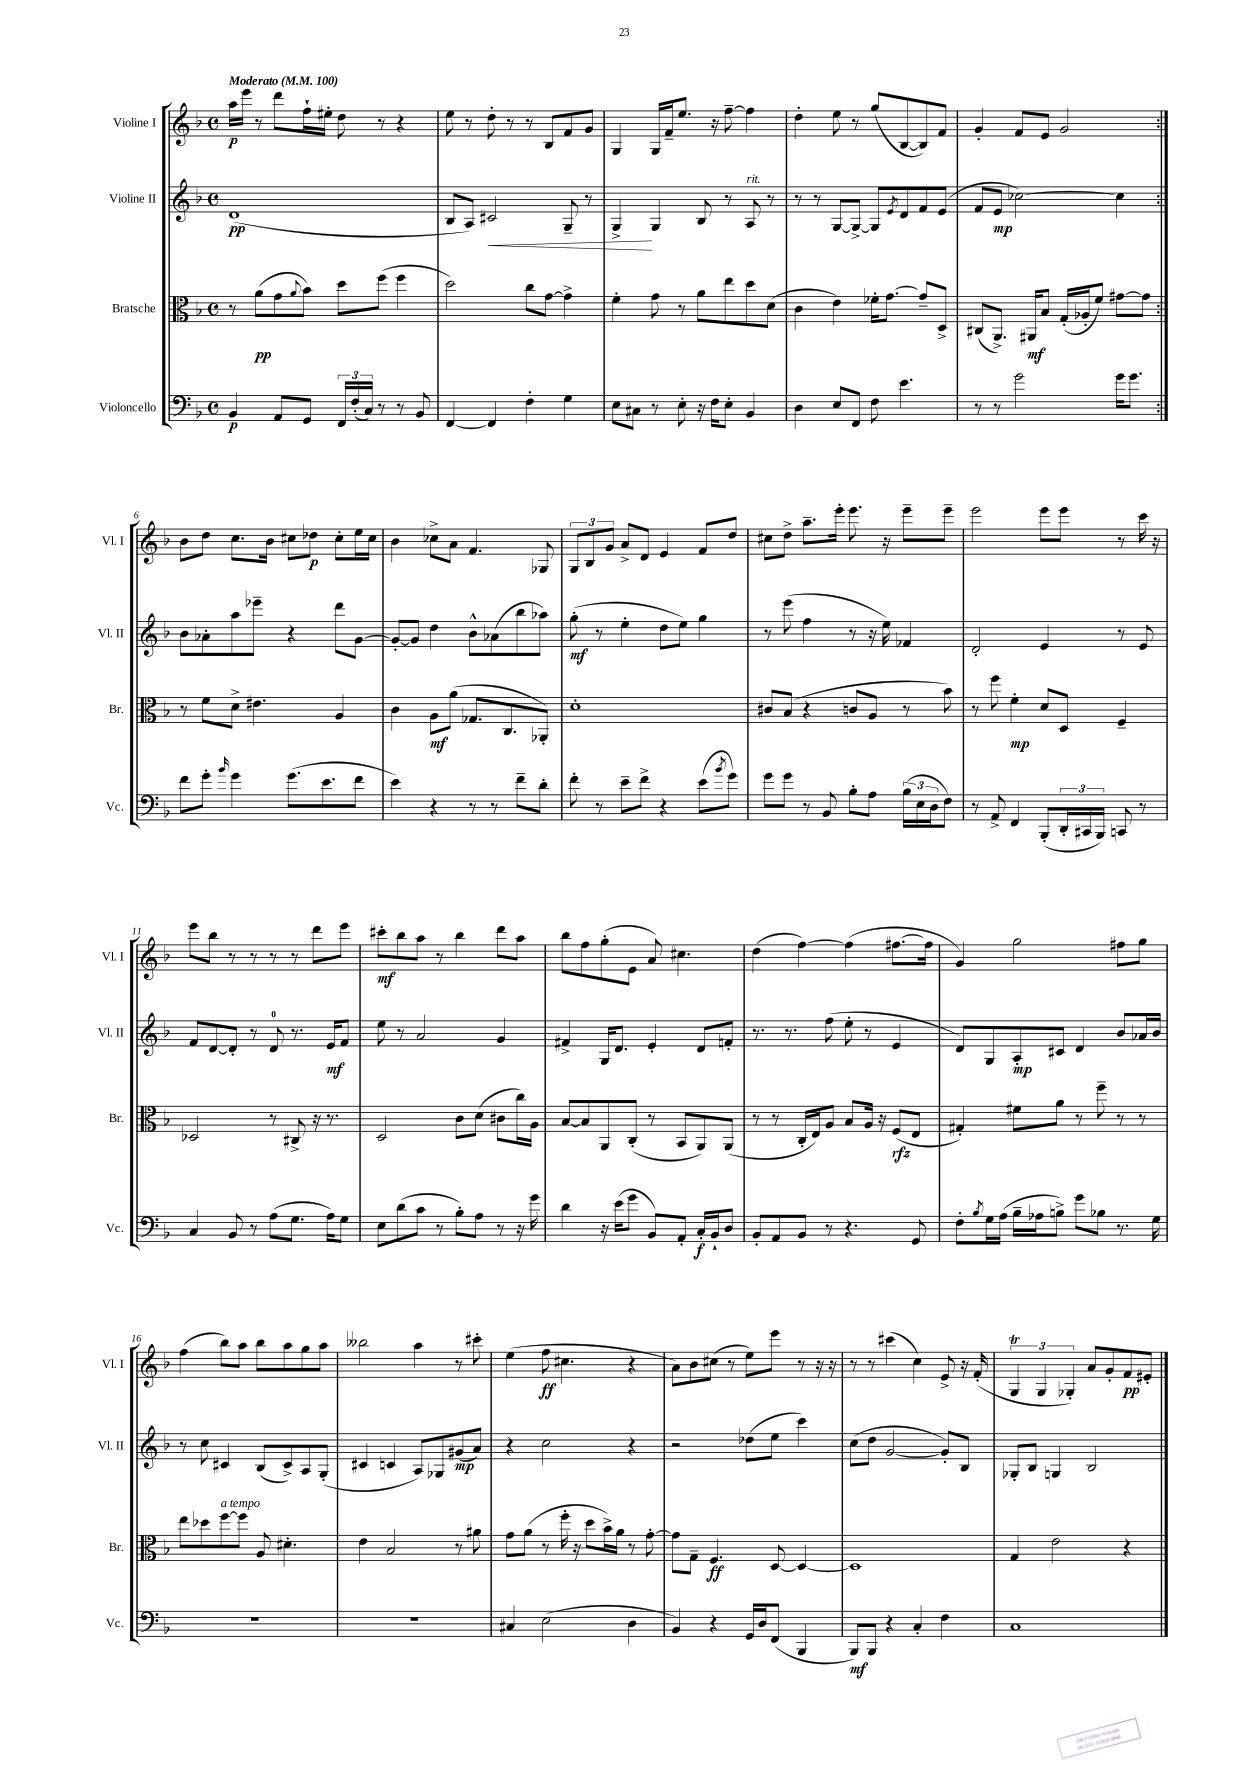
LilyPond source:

<<
\new StaffGroup <<
\new Staff = "s0" \with { instrumentName = "Violine I" shortInstrumentName = "Vl. I" } {
    \clef treble \key f \major \defaultTimeSignature \time 4/4 \tempo "Moderato" 4 = 100
    \repeat volta 2 { a''16\p e'''16 r8 d'''8 f''16-! eis''16-. d''8 r8 r4 |
    e''8 r8 d''8-. r8 r8 bes8 f'8 g'8 |
    g4 g16 f'16-- e''8. r16 f''8~-- f''4 |
    d''4-. e''8 r8 g''8( bes8~ bes8) f'8 |
    g'4-. f'8 e'8 g'2 | }
    bes'8 d''8 c''8. bes'16 cis''8 des''8\p cis''8-. e''16 cis''16 |
    bes'4 ces''8-> a'8 f'4. ges8 |
    \tuplet 3/2 { g8 bes8 g'8 } a'8-> d'8 e'4 f'8 d''8 |
    cis''8 d''8-> a''8.-- e'''16-. e'''8. r16 e'''8-- e'''8-- |
    e'''2 e'''8 e'''8 r8 c'''16 r16 |
    e'''8 bes''8 r8 r8 r8 r8 d'''8 e'''8 |
    cis'''8-.\mf bes''8 a''8 r8 bes''4 d'''8 a''8 |
    bes''8 f''8 g''8-.( e'8 a'8) cis''4. |
    d''4( f''4~) f''4( fis''8.~ fis''16 |
    g'4) g''2 fis''8 g''8 |
    f''4( bes''8) a''8 bes''8 a''8 g''8 a''8 |
    beses''2 a''4 r8 cis'''8-. |
    e''4( f''8\ff cis''4. r4 |
    a'8) bes'8 cis''8( r8 e''8) e'''8 r8 r16 r16 |
    r8 r8 cis'''4( c''4) e'8-> r16 f'16-.( |
    \tuplet 3/2 { g4\trill g4 ges4-.) } a'8 g'8-. f'8\pp eis'8-. \bar "|." |
}
\new Staff = "s1" \with { instrumentName = "Violine II" shortInstrumentName = "Vl. II" } {
    \clef treble \key f \major \defaultTimeSignature \time 4/4
    \repeat volta 2 { d'1\pp( |
    bes8 a8) cis'2\< g8-- r8 |
    g4->\! g4 bes8 r8 a8^\markup { \italic "rit." } r8 |
    r8 r8 g8~ g8~-> g8 \acciaccatura { e'8 } d'8 f'8 e'8( |
    f'8 e'8\mp ces''2~) ces''4 | }
    bes'8 aes'8-. a''8 ees'''8-- r4 d'''8 g'8~ |
    g'8~-. g'8 d''4 bes'8-^ aes'8( bes''8 aes''8) |
    g''8-.\mf( r8 e''4-. d''8 e''8) g''4 |
    r8 e'''8( f''4 r8 r16 e''16) fes'4 |
    d'2-. e'4 r8 e'8 |
    f'8 d'8~ d'8-. r8 d'8-0 r8. e'16\mf f'8 |
    e''8 r8 a'2 g'4 |
    fis'4-> g16 d'8. e'4-. d'8 f'8-. |
    r8. r8. f''8( e''8-. r8 e'4 |
    d'8) g8 a8-.\mp cis'8 d'4 bes'8 aes'16 bes'16 |
    r8 c''8 cis'4 bes8( cis'8->) a8 g8-.( |
    cis'4 c'4 a8) ges8 gis'8\mp( a'8) |
    r4 c''2 r4 |
    r2 des''8( e''8 c'''4) |
    c''8( d''8 g'2~ g'8-.) bes8 |
    ges8-. bes8 g4 bes2 \bar "|." |
}
\new Staff = "s2" \with { instrumentName = "Bratsche" shortInstrumentName = "Br." } {
    \clef alto \key f \major \defaultTimeSignature \time 4/4
    \repeat volta 2 { r8 a'8\pp( g'8 \appoggiatura { a'8 } bes'8) d''8 f''8( f''4 |
    d''2) c''8 g'8~ g'4-> |
    f'4-. g'8 r8 a'8 e''8 d''8 d'8( |
    c'4 e'4) fes'16-. g'8.~ g'8-- d8-> |
    cis8( a,8.->) ais,16\mf bes8 g16-.( aes16-. f'8) gis'8~ gis'8 | }
    r8 f'8 d'8-> eis'4. a4 |
    c'4 a8\mf a'8( ges8. c8. aes,8-.) |
    d'1-. |
    cis'8 bes8( r4 c'8 a8 r8 bes'8) |
    r8 f''8 f'4-.\mp d'8 d8 f4-- |
    des2 r8 cis8-> r16 r8. |
    d2 c'8 d'8( cis'8 c''16) a16 |
    bes8~ bes8 a,8 c8-.( r8 bes,8 a,8) a,8( |
    r8 r8 c16-. e16) a8 bes8 a16 r16 f8\rfz( e8 |
    gis4-.) fis'8 a'8 r8 f''8-- r8 r8 |
    e''8 des''8 f''8~^\markup { \italic "a tempo" } f''8 a8 dis'4.-. |
    e'4 bes2 r8 ais'8 |
    g'8 a'8( r8 f''16-. r16 d''8 bes'16->) a'16 r8 g'8~-. |
    g'8 g8-- f4.\ff d8~ d4~ |
    d1 |
    g4 e'2 r4 \bar "|." |
}
\new Staff = "s3" \with { instrumentName = "Violoncello" shortInstrumentName = "Vc." } {
    \clef bass \key f \major \defaultTimeSignature \time 4/4
    \repeat volta 2 { bes,4\p a,8 g,8 \tuplet 3/2 { f,16 f16-.( c16) } r8 r8 bes,8 |
    f,4~ f,4 f4-. g4 |
    e8 cis8 r8 e8-. r16 f16 e8-. bes,4 |
    d4 e8 f,8 f8 e'4. |
    r8 r8 g'2 g'16 g'8. | }
    f'8 g'8-. \grace { bes'16 } g'4 g'8.( e'8. f'8 |
    e'4) r4 r8 r8 f'8-- d'8-. |
    f'8-. r8 e'8-- f'8-> r4 e'8( \acciaccatura { bes'8 } g'8) |
    g'8 g'8 r8 bes,8 bes8-. a8 \tuplet 3/2 { bes16( e16 d16 } f8) |
    r8 a,8-> f,4 bes,,8-.( \tuplet 3/2 { d,16-. cis,16 bes,,16) } c,8 r8 |
    c4 bes,8 r8 a8( g8. a16) g8 |
    e8 d'8( c'8 r8 bes8-.) a8 r8 r16 g'16 |
    d'4 r16 e'16( g'8 bes,8) a,8-. c16-.\f bes,16-! d8 |
    bes,8-. a,8 bes,8 r8 r4. g,8 |
    f8-. \acciaccatura { bes8 } g16 a16( bes16-- aes16 b8->) g'8 bes8 r8. g16 |
    r1 |
    r1 |
    cis4 e2( d4 |
    bes,4) r4 g,16 d16 f,8( bes,,4 |
    bes,,8\mf) bes,,8 r4 c4-. f4 |
    c1 \bar "|." |
}
>>
>>
